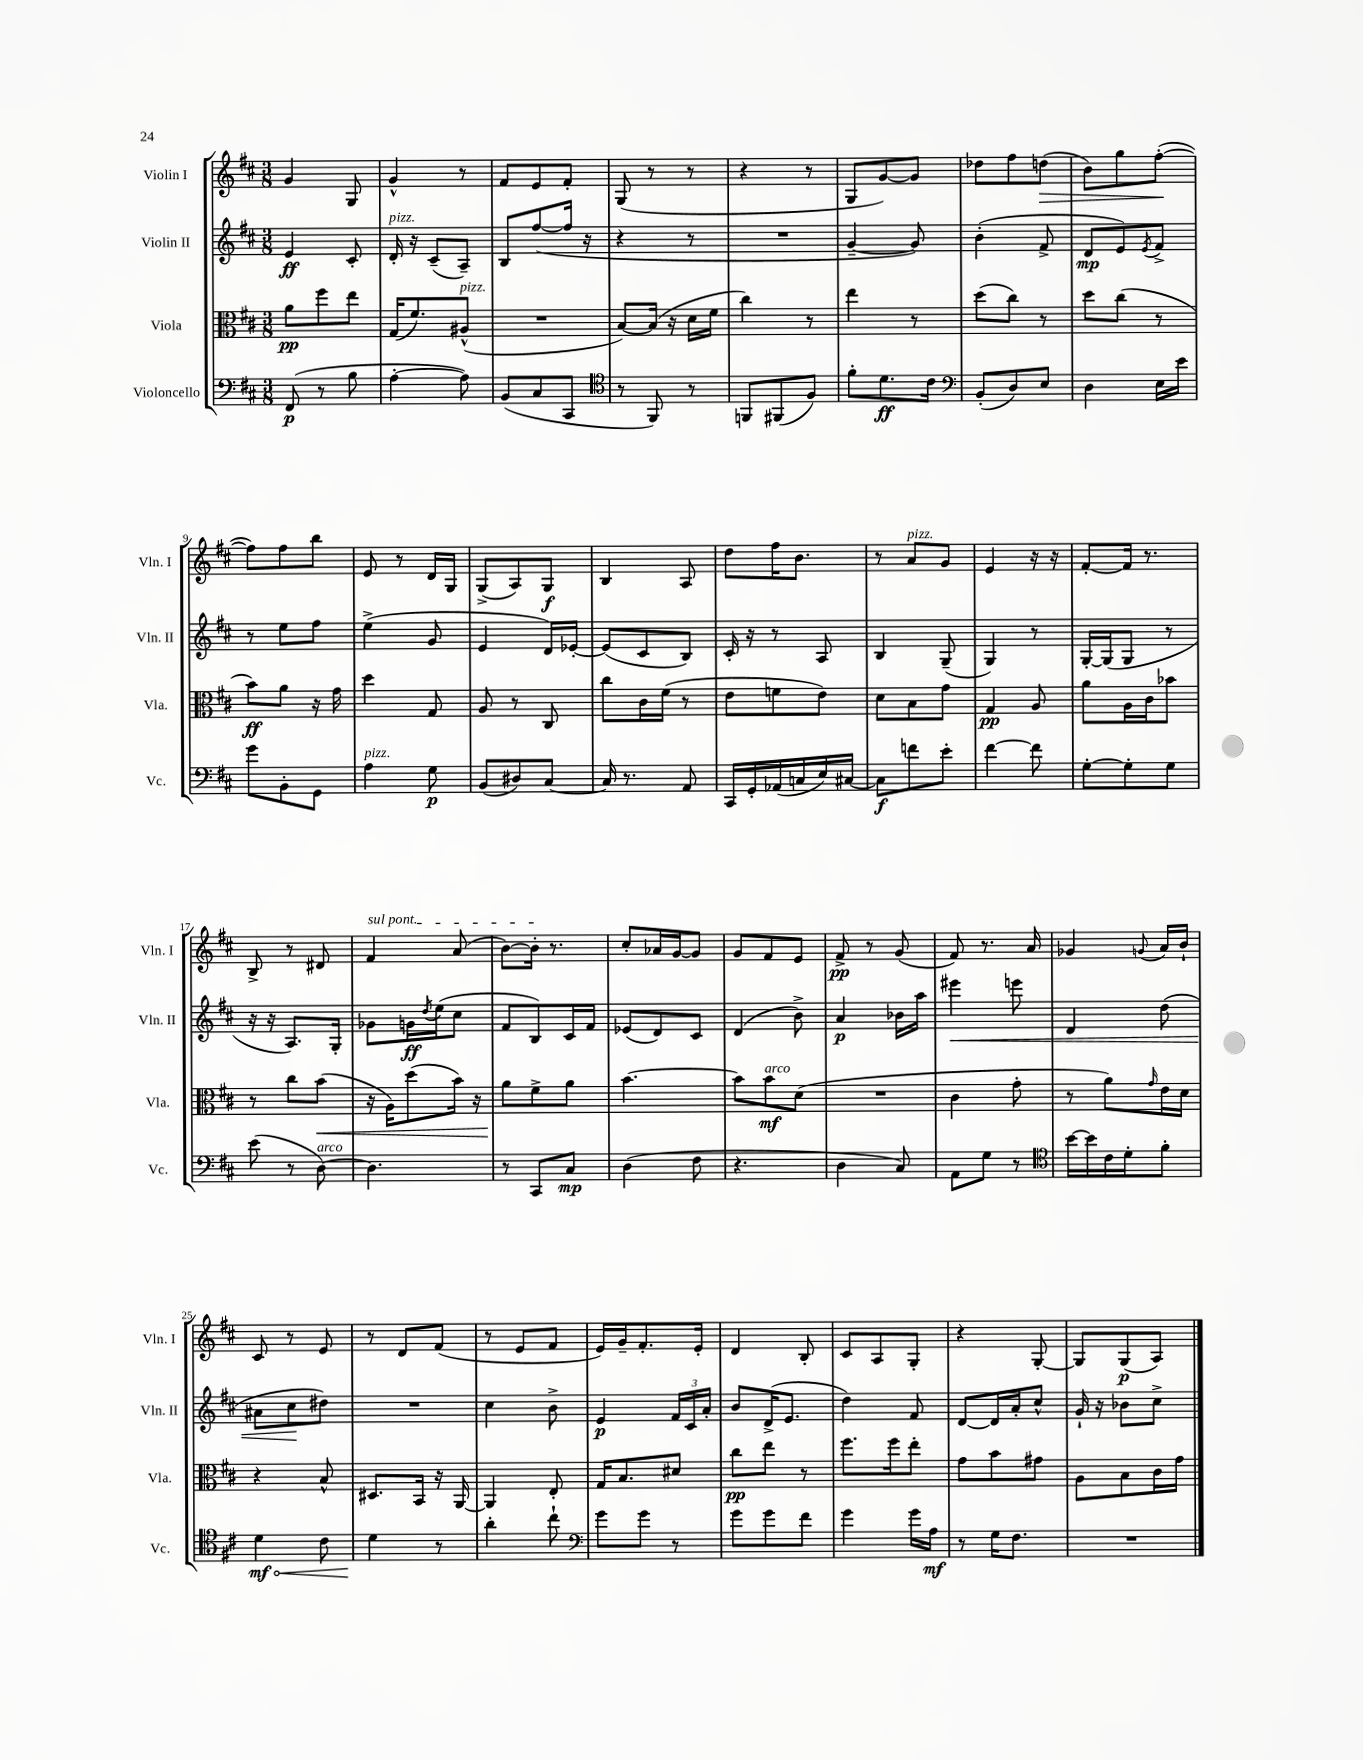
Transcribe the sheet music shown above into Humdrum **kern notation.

**kern	**kern	**kern	**kern
*staff4	*staff3	*staff2	*staff1
*clefF4	*clefC3	*clefG2	*clefG2
*k[f#c#]	*k[f#c#]	*k[f#c#]	*k[f#c#]
*M3/8	*M3/8	*M3/8	*M3/8
(8FF#	8a	4e	4g
8r	8ff#	.	.
8B	8ee	8c#'	8G
=	=	=	=
[4A'	(16G	16d'	4g^^
.	8.f#)	16r	.
.	.	(8c#~	.
8A])	(8A#^^	8A~)	8r
=	=	=	=
(8BB	4.r	8B	8f#
8C#	.	([8ff#	8e
8CC#	.	16ff#]	8f#'
.	.	16r	.
=	=	=	=
*clefC4	*	*	*
8r	[8B)	4r	(8G
8FF#)	(16B]	.	8r
.	16r	.	.
8r	16d	8r	8r
.	16f#	.	.
=	=	=	=
8FF	4cc#)	4.r	4r
(8FF#	.	.	.
8F#)	8r	.	8r
=	=	=	=
8f#'	4ee	[4g~	8G
8.d	.	.	[8g)
.	8r	8g])	8g]
16c#	.	.	.
=	=	=	=
*clefF4	*	*	*
(8BB'	(8dd	(4b'	8dd-
8D)	8cc#)	.	8ff#
8E	8r	8f#^	(8dd
=	=	=	=
4D	8dd	8d	8b)
.	(8cc#	8e)	8gg
.	.	8qe	.
16E	8r	8f#^	([8ff#'
16e	.	.	.
=	=	=	=
8g	8b)	8r	8ff#])
8BB'	8a	8ee	8ff#
8GG	16r	8ff#	8bb
.	16g	.	.
=	=	=	=
4A	4dd	(4ee^	8e
.	.	.	8r
8G	8G	8g	16d
.	.	.	16G
=	=	=	=
(8BB	8A	4e	(8G^
8D#)	8r	.	8A)
[8C#	8C#	16d)	8G
.	.	[16e-'	.
=	=	=	=
16C#]	8cc#	(8e-]	4B
8.r	.	.	.
.	16c#	8c#	.
.	(16f#	.	.
8AA	8r	8B)	8A
=	=	=	=
16CC#	8e	16c#'	8dd
16GG'	.	16r	.
(16AA-	8f	8r	16ff#
16C	.	.	8.b
16E)	8e)	8A	.
[16C#	.	.	.
=	=	=	=
8C#]	8d	4B	8r
8f	8B	.	8a
8e'	8g	(8G~	8g
=	=	=	=
[4f#	4G	4G)	4e
8f#]	8A	8r	16r
.	.	.	16r
=	=	=	=
[8G'	8a	[16G'	[8f#'
.	.	(16G]	.
8G']	16A	8G	16f#]
.	16c#	.	8.r
8G	8b-	8r	.
=	=	=	=
(8e	8r	16r	8B^
.	.	16r	.
8r	8cc#	8.A)	8r
[8D)	(8b	.	8d#
.	.	16G'	.
=	=	=	=
4.D]	16r	8g-	4f#
.	16A)	.	.
.	(8dd	16g	.
.	.	8qdd	.
.	.	(16ee	.
.	16b)	8cc#	(8a
.	16r	.	.
=	=	=	=
8r	8a	8f#	[8b)
8CC#	8f#^	8B)	16b']
.	.	.	8.r
8C#	8a	16c#	.
.	.	16f#	.
=	=	=	=
(4D	[4.b	(8e-	8cc#'
.	.	8d)	16a-
.	.	.	[16g
8F#	.	8c#	8g]
=	=	=	=
4.r	8b]	(4d	8g
.	8b	.	8f#
.	(8d	8b^)	8e
=	=	=	=
4D	4.r	4a	8f#^
.	.	.	8r
8C#)	.	16b-	(8g
.	.	16aa	.
=	=	=	=
8AA	4c#	4eee#	8f#)
8G	.	.	8.r
8r	8g'	8eee	.
.	.	.	16a
=	=	=	=
*clefC4	*	*	*
[16b	8r	4d	4g-
16b]	.	.	.
16c#	8a)	.	.
16d'	.	.	.
.	16qqg	.	8qqg
8f#'	16e	(8dd	16a
.	16d	.	16b`
=	=	=	=
4d	4r	8a#	8c#
.	.	8cc#	8r
8c#	8B^^	8dd#)	8e
=	=	=	=
4d	8.D#	4.r	8r
.	.	.	8d
.	16BB	.	.
8r	16r	.	(8f#
.	[16AA	.	.
=	=	=	=
4a'	4AA]	4cc#	8r
.	.	.	8e
8cc#`	8E'	8b^	8f#
=	=	=	=
*clefF4	*	*	*
8g	16G	4e	16e)
.	8.B	.	16g~
8g	.	.	8.f#'
8r	8d#	24f#	.
.	.	24c#	.
.	.	.	16e'
.	.	24a'	.
=	=	=	=
8g	8cc#	8b	4d
8g	8ee	(16d^	.
.	.	8.e	.
8f#	8r	.	8B'
=	=	=	=
4g	8.ff#	4dd)	8c#
.	.	.	8A
.	16ff#	.	.
16g	8ee'	8f#	8G'
16A	.	.	.
=	=	=	=
8r	8g	[8d	4r
16G	8b	16d]	.
8.F#	.	16a'	.
.	8g#	8cc#^^	[8G'
=	=	=	=
4.r	8A	16g`	8G]
.	.	16r	.
.	8B	8b-	(8G
.	16c#	8cc#^	8A)
.	16g	.	.
==	==	==	==
*-	*-	*-	*-
